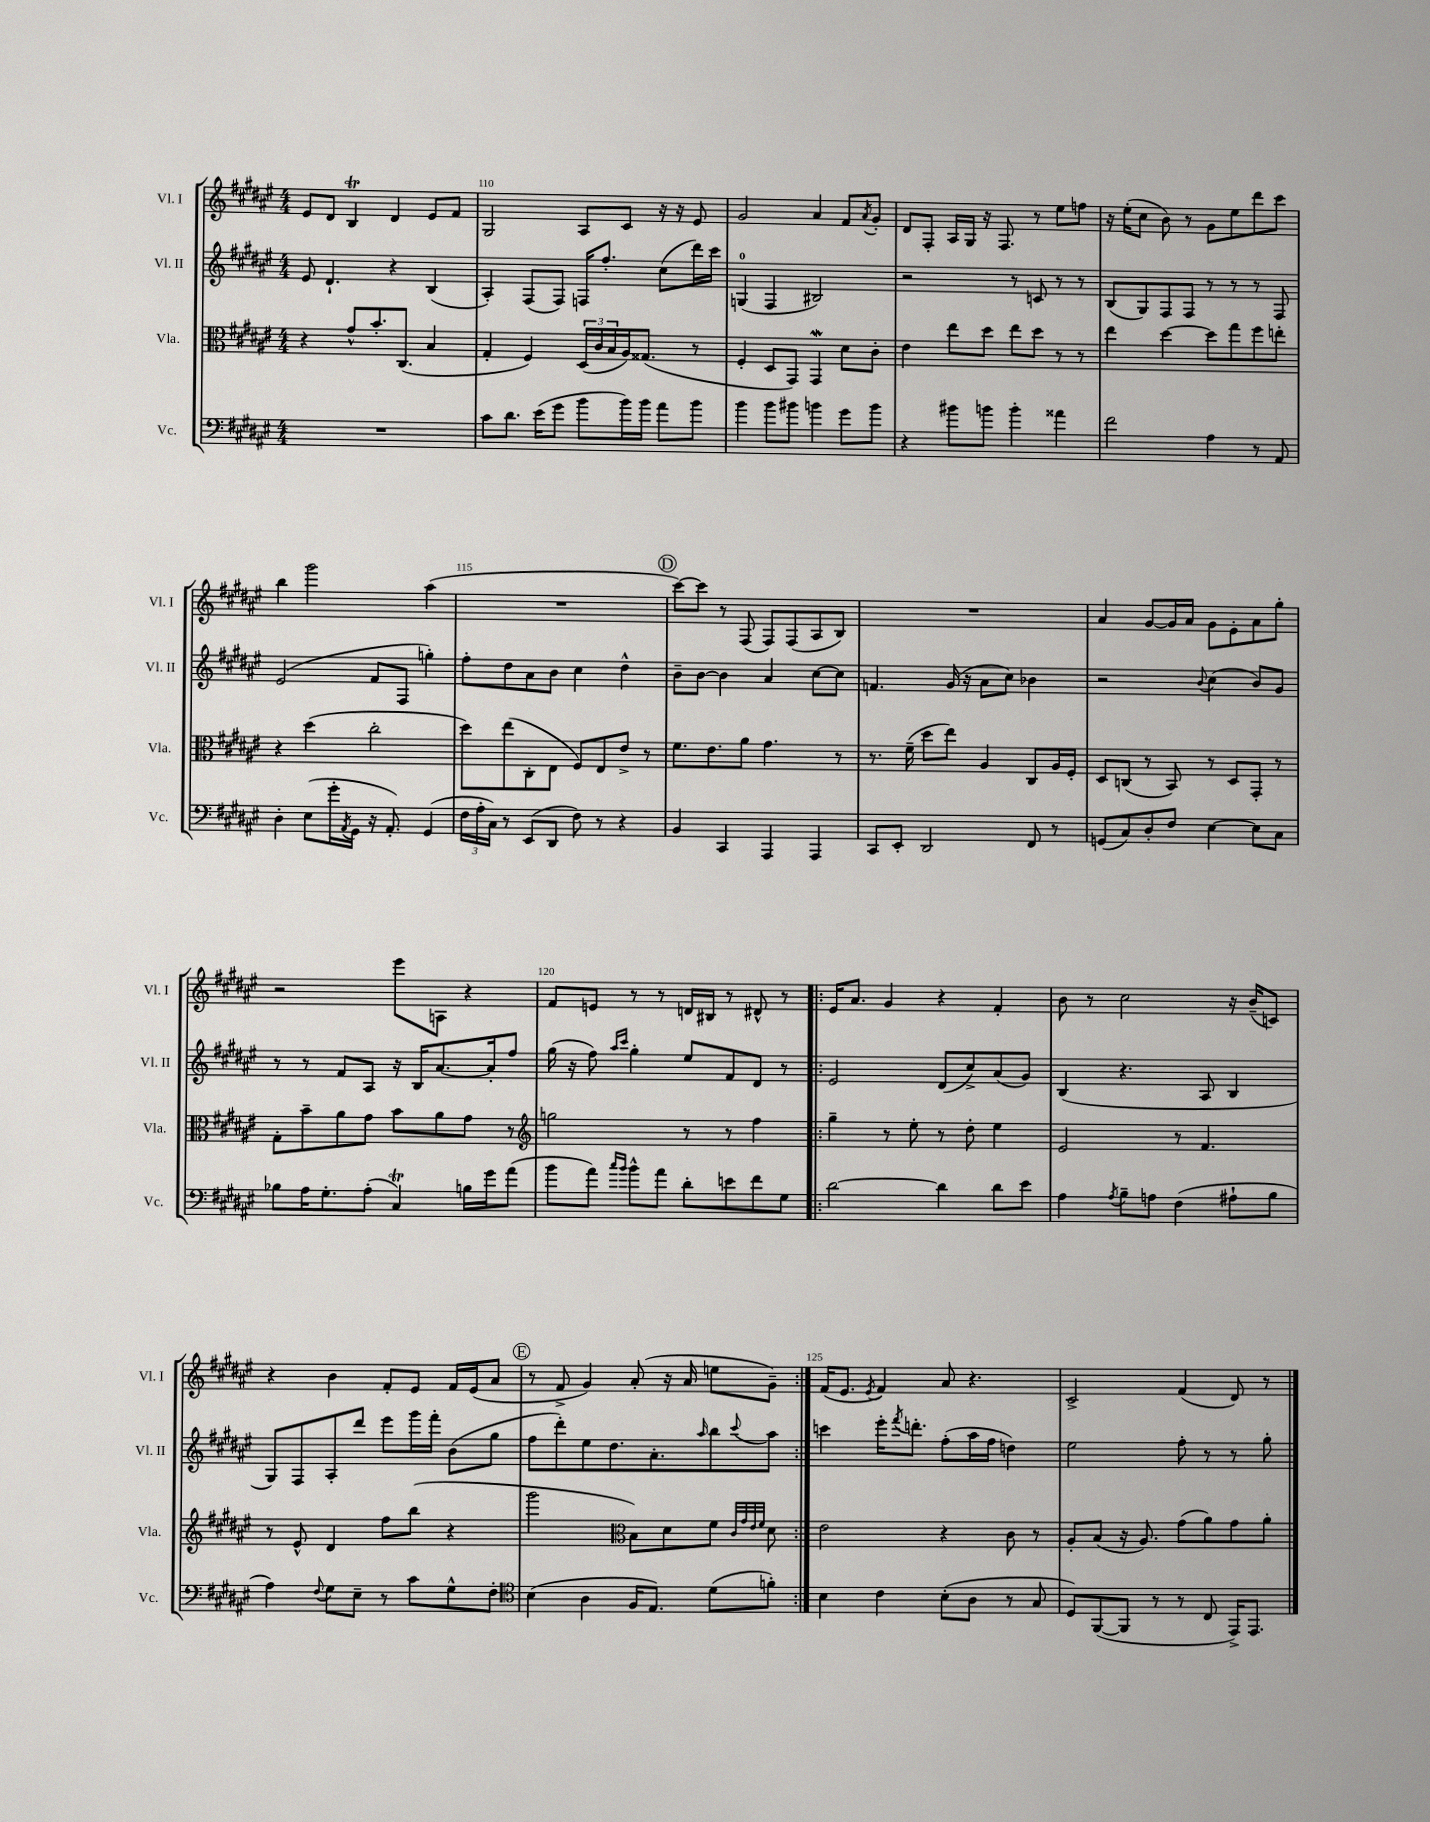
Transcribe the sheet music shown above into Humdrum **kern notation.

**kern	**kern	**kern	**kern
*part4	*part3	*part2	*part1
*staff4	*staff3	*staff2	*staff1
*I"Vc.	*I"Vla.	*I"Vl. II	*I"Vl. I
*I'Vc.	*I'Vla.	*I'Vl. II	*I'Vl. I
*clefF4	*clefC3	*clefG2	*clefG2
*k[f#c#g#d#a#e#]	*k[f#c#g#d#a#e#]	*k[f#c#g#d#a#e#]	*k[f#c#g#d#a#e#]
*M4/4	*M4/4	*M4/4	*M4/4
=109	=109	=109	=109
1r	4r	8e#/	8e#/L
.	.	4.d#`/	8d#/J
.	8g#^^/L	.	4BT/
.	8.b'/	.	.
.	.	4r	4d#/
.	(8.C#/J	.	.
.	4B/	(4B/	8e#/L
.	.	.	8f#/J
=110	=110	=110	=110
8c#\L	4G#'/	4A#'/)	2G#/
8.d#\J	.	.	.
.	4F#/)	(8F#/L	.
(16e#\KL	.	.	.
8g#\J	.	8F#/J)	.
8b\L	(24D#/LL	16Fn/KL	8A#/L
.	24c#/	.	.
.	.	8.ff#'/J	.
.	24B/	.	.
16b\L)	16A#/J)	.	8c#/J
16b\JJ	(8.G##X/J	.	.
8a#\L	.	(8cc#\L	16r
.	.	.	16r
8b\J	8r	16ddd#\L)	8e#/
.	.	16ccc#\JJ	.
=111	=111	=111	=111
4b\	4F#'/	(4Gn/	2g#/
8b\L	8D#/L	4F#/	.
8b#X\J	8GG#/J)	.	.
4bn\	4GG#W/	2B#X/)	4a#/
8g#\L	8d#\L	.	8f#/L
.	.	.	8qa#/
8b\J	8c#'\J	.	8g#'/J
=112	=112	=112	=112
4r	4e#\	2r	8d#/L
.	.	.	8F#'/J
8b#X\L	8ee#\L	.	16A#/LL
.	.	.	16G#/JJ
8bn\J	8dd#\J	.	16r
.	.	.	8.F#/
4b'\	8ee#\L	8r	.
.	8dd#\J	8cn/	8r
4a##X\	8r	8r	8ee#\L
.	8r	8r	8ffn\J
=113	=113	=113	=113
2f#\	4ee#\	(8B/L	16r
.	.	.	(16ee#'\KL
.	.	8G#/)	8cc#\J
.	[4dd#\	8F#/	8b\)
.	.	8F#/J	8r
4A#\	8dd#\L]	8r	8g#\L
.	8gg#\	8r	8ee#\
8r	8ff#\	8r	8ddd#\
8AA#/	8een'\J	8F#/	8ccc#\J
!!LO:LB:g=z
=114	=114	=114	=114
4D#'\	4r	(2e#/	4bb\
(8E#\L	(4dd#\	.	2ggg#\
16g#'\L	.	.	.
8qAA#/	.	.	.
16GG#\JJ	.	.	.
16r	2cc#'\	8f#/L	.
8.AA#'/)	.	.	.
.	.	8F#/J	.
(4GG#/	.	4ggn'\)	(4aa#\
=115	=115	=115	=115
24F#\LL	8dd#\L)	8ff#'\L	1r
24A#'\	.	.	.
24C#\JJ)	.	.	.
8r	(8ee#\	8dd#\	.
(8EE#/L	8C#'\	8a#\	.
8DD#/J	8E#\J	8b\J	.
8F#\)	8F#/L)	4cc#\	.
8r	8E#/	.	.
4r	8e#^/J	4dd#^^\	.
.	8r	.	.
!!LO:REH:place=s1:t=D
=116	=116	=116	=116
4BB/	8.f#\L	8b~\L	[8ccc#\L)
.	.	[8b\J	8ccc#\J]
.	8.e#\	.	.
4CC#/	.	4b\]	8r
.	8a#\J	.	(8F#/
4AAA#/	4.g#\	4a#/	8F#/L)
.	.	.	(8F#/
4AAA#/	.	[8cc#\L	8A#/
.	8r	8cc#\J]	8B/J)
=117	=117	=117	=117
8CC#/L	8.r	4.fn/	1r
8EE#'/J	.	.	.
.	(16f#~\	.	.
2DD#/	8dd#\L	.	.
.	8ee#\J)	(16g#/	.
.	.	16r	.
.	4A#/	8a#\L	.
.	.	8cc#\J)	.
8FF#/	8C#/L	4b-X\	.
8r	16A#/L	.	.
.	16F#'/JJ	.	.
=118	=118	=118	=118
(8GGn/L	8D#/L	2r	4a#/
8C#/)	(8Cn/J	.	.
8D#'/	8r	.	[8g#/L
8F#/J	8BB/)	.	16g#/L]
.	.	.	16a#/JJ
.	.	8qqb/	.
[4E#\	8r	(4cc#\	8g#\L
.	8D#/L	.	8e#'\
8E#\L]	8GG#'/J	8b/L)	8a#\
8C#\J	8r	8g#/J	8gg#'\J
!!LO:LB:g=z
=119	=119	=119	=119
8B-X\L	8G#'\L	8r	2r
16A#\K	8b~\	8r	.
8.G#'\	.	.	.
.	8a#\	8f#/L	.
(8A#'\J	8g#\J	8A#/J	.
4C#T/)	8b\L	16r	8eee#\L
.	.	16B/KL	.
.	8a#\	[8.a#/	8An\J
16Bn\LL	8g#\J	.	4r
16g#\J	.	16a#'/k]	.
(8a#\J	8r	8ff#/J	.
=120	=120	=120	=120
*	*clefG2	*	*
8b\L	2ggn\	(16gg#\	8f#/L
.	.	16r	.
8a#\J)	.	8ff#\)	8en/J
16qqcc#/LL	.	16qqaa#/LL	.
16qqb/JJ	.	16qqccc#/JJ	.
8b^^\L	.	4gg#'\	8r
8a#\J	.	.	8r
8d#'\L	8r	8ee#/L	16dn/LL
.	.	.	16B#X/JJ
8en\	8r	8f#/	8r
8f#\	4ff#\	8d#/J	8d#X^^/
8G#\J	.	8r	8r
=121!|:	=121!|:	=121!|:	=121!|:
[2d#\	4gg#~\	2e#/	16e#/KL
.	.	.	8.a#/J
.	8r	.	4g#/
.	8ee#'\	.	.
4d#\]	8r	(8d#/L	4r
.	8dd#'\	8cc#^/)	.
8d#\L	4ee#\	(8a#/	4f#'/
8e#\J	.	8g#/J)	.
=122	=122	=122	=122
4A#\	2e#/	(4B/	8b\
.	.	.	8r
8qA#/	.	.	.
8B~\L	.	4.r	2cc#\
8An\J	.	.	.
(4F#\	8r	.	.
.	4.f#/	8A#/	.
8A#X`\L	.	4B/	16r
.	.	.	(16b~/KL
8B\J	.	.	8cn/J)
!!LO:LB:g=z
=123	=123	=123	=123
4A#\)	8r	8G#/L)	4r
.	8e#^^/	8F#/	.
8qqF#/	.	.	.
8G#\L	4d#/	8A#'/	4b\
8E#~\J	.	8ddd#/J	.
8r	8ff#\L	8eee#\L	8f#'/L
8c#\L	(8bb\J	16ggg#\L	8e#/J
.	.	16fff#'\JJ	.
8G#^^\	4r	(8b\L	16f#/LL
.	.	.	(16e#/J
8F#'\J	.	8gg#\J	8a#/J
!!LO:REH:place=s1:t=E
=124	=124	=124	=124
*clefC4	*	*	*
(4B\	2ggg#\	8ff#\L	8r
.	.	8ddd#'\)	8f#^/
4A#\	.	8ee#\	4g#/)
.	.	8.dd#\	.
*	*clefC3	*	*
16F#/KL	8B\L)	.	(8a#'/
8.E#/J)	.	8.a#'\	.
.	8d#\	.	16r
.	.	.	16a#/
.	.	16qqaa#/	.
(8d#\L	8f#\J	8bb\	8een\L
.	32qqc#/LLL	.	.
.	32qqg#/	.	.
.	32qqe#/	.	.
.	32qqf#/JJJ	8qqccc#/	.
8fn'\J)	8d#\	8aa#\J	8g#~\J)
=125:|!	=125:|!	=125:|!	=125:|!
4B\	2e#\	4cccn\	(16f#/KL
.	.	.	8.e#/J
.	.	.	8qe#/
4c#\	.	16eee#'\KL	4f#/)
.	.	8qfff#/	.
.	.	8.dddn'\J	.
(8B'\L	4r	(8ff#'\L	8a#/
8A#\J	.	16aa#\L	4.r
.	.	16ff#\JJ	.
8r	8c#\	4ddn\)	.
8G#/	8r	.	.
=126	=126	=126	=126
8D#/L)	8A#'/L	2ee#\	2c#^/
([8FF#/	(8B/J	.	.
8FF#/J]	16r	.	.
.	8.A#/)	.	.
8r	.	.	.
8r	(8g#\L	8ff#'\	(4f#/
8C#/	8a#\)	8r	.
16EE#^/KL)	8g#\	8r	8d#/)
8.EE#/J	.	.	.
.	8a#'\J	8gg#'\	8r
==	==	==	==
*-	*-	*-	*-
